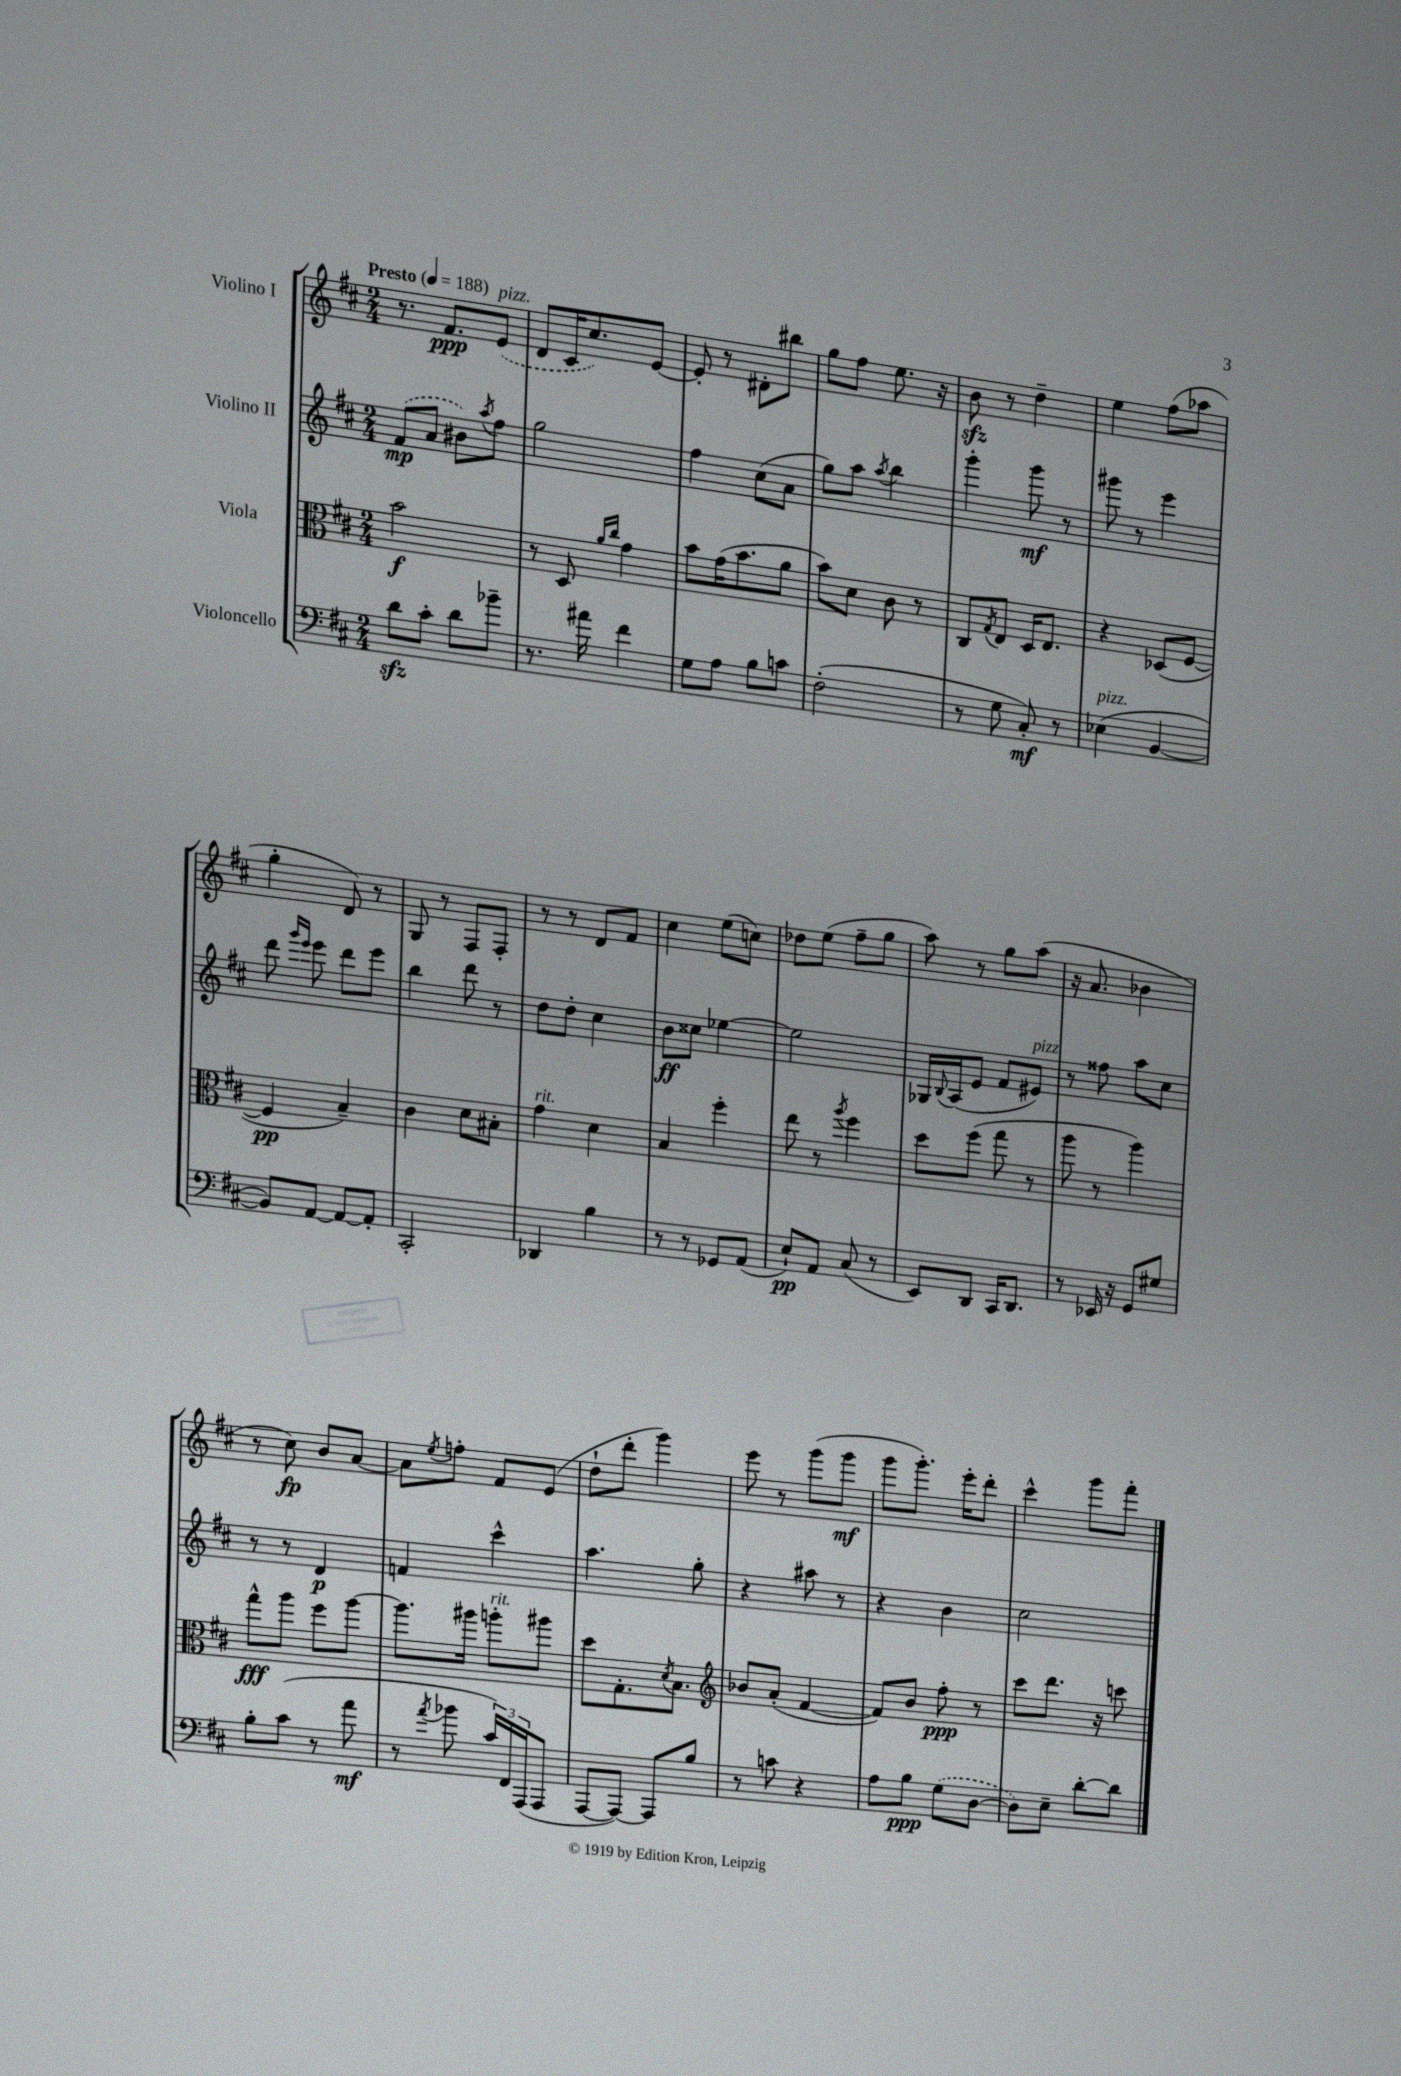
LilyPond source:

<<
\new StaffGroup <<
\new Staff = "s0" \with { instrumentName = "Violino I" } {
    \clef treble \key d \major \numericTimeSignature \time 2/4 \tempo "Presto" 4 = 188
    r8. fis'8.\ppp \once \slurDashed e'8^\markup { \italic "pizz." }( |
    d'8 cis'16 cis''8.) e'8~ |
    e'8-. r8 dis'8-. bis''8 |
    g''8 fis''8 e''8. r16 |
    b'8\sfz r8 d''4-- |
    e''4 fis''8( aes''8 |
    g''4-. d'8) r8 |
    g8 r8 fis8 fis8-. |
    r8 r8 d'8 fis'8 |
    cis''4 e''8( c''8) |
    des''8 e''8( fis''8-- g''8 |
    a''8) r8 g''8 a''8( |
    r16 a'8. bes'4 |
    r8 cis''8\fp) b'8 a'8~ |
    a'8 \acciaccatura { e''8 } f''8-. fis'8 e'8( |
    d''8-! d'''8-. g'''4) |
    e'''8 r8 g'''8( g'''8\mf |
    g'''8 g'''8.-.) e'''16-. d'''8-. |
    cis'''4-^ g'''8 fis'''8-. \bar "|." |
}
\new Staff = "s1" \with { instrumentName = "Violino II" } {
    \clef treble \key d \major \numericTimeSignature \time 2/4
    \once \slurDashed fis'8\mp( a'8 bis'8) \acciaccatura { a''8 } fis''8 |
    g''2 |
    fis''4 cis''8( a'8 |
    g''8) a''8 \acciaccatura { a''8 } b''4 |
    g'''4-. g'''8\mf r8 |
    gis'''8 r8 e'''4 |
    d'''8 \grace { g'''16 e'''16 } e'''8 d'''8 e'''8 |
    b''4 d'''8 r8 |
    d''8 d''8-. cis''4 |
    b'8\ff cisis''8 ees''4~ |
    ees''2 |
    ges16 \appoggiatura { b8 } a16( e'8 fis'8 eis'8^\markup { \italic "pizz." }) |
    r8 fisis''8 a''8 cis''8 |
    r8 r8 d'4\p |
    f'4 cis'''4-^ |
    a''4. g''8-. |
    r4 ais''8 r8 |
    r4 b'4 |
    cis''2 \bar "|." |
}
\new Staff = "s2" \with { instrumentName = "Viola" } {
    \clef alto \key d \major \numericTimeSignature \time 2/4
    b'2\f |
    r8 d8 \grace { a'16 cis''16 } g'4 |
    b'8 g'16( b'8. a'8 |
    b'8) d'8 cis'8 r8 |
    cis8 \acciaccatura { g8 } e8 d16 e8. |
    r4 des8( fis8~ |
    fis4\pp b4--) |
    cis'4 d'8 bis8-. |
    g'4^\markup { \italic "rit." } d'4 |
    b4 fis''4-. |
    e''8 r8 \acciaccatura { a''8 } fis''4 |
    d''8 fis''8( g''8 r8 |
    a''8 r8 a''4) |
    g''8-^\fff a''8 fis''8 a''8~ |
    a''8. ais''16 a''8-.^\markup { \italic "rit." } ais''8 |
    d''8 g8.-. \acciaccatura { d'8 } b8. |
    \clef treble bes'8 a'8-.( fis'4~ |
    fis'8) b'8 fis''8-.\ppp r8 |
    cis'''8 d'''8. r16 c'''8 \bar "|." |
}
\new Staff = "s3" \with { instrumentName = "Violoncello" } {
    \clef bass \key d \major \numericTimeSignature \time 2/4
    d'8\sfz cis'8-. d'8 bes'8-- |
    r8. ais'16 fis'4 |
    g8 a8 b8 c'8 |
    fis2-.( |
    r8 g8 cis8-.\mf) r8 |
    ees4^\markup { \italic "pizz." }( b,4~ |
    b,8) a,8~ a,8~ a,8-. |
    cis,2-. |
    des,4 b4 |
    r8 r8 ges,8 a,8( |
    e8-!\pp) a,8 cis8( r8 |
    e,8) d,8 cis,16 d,8. |
    r8 ees,16 r16 g,8 gis8 |
    b8-. cis'8( r8 a'8\mf |
    r8 \acciaccatura { a'8 } bes'8 \tuplet 3/2 { cis'16) fis,16 a,,16( } a,,8 |
    a,,8~ a,,8~) a,,8 b8 |
    r8 c'8 r4 |
    a8 b8\ppp \once \slurDashed g8( d8~ |
    d8) e8-- d'8~-. d'8 \bar "|." |
}
>>
>>
\layout { \context { \Score \remove "Bar_number_engraver" } }
